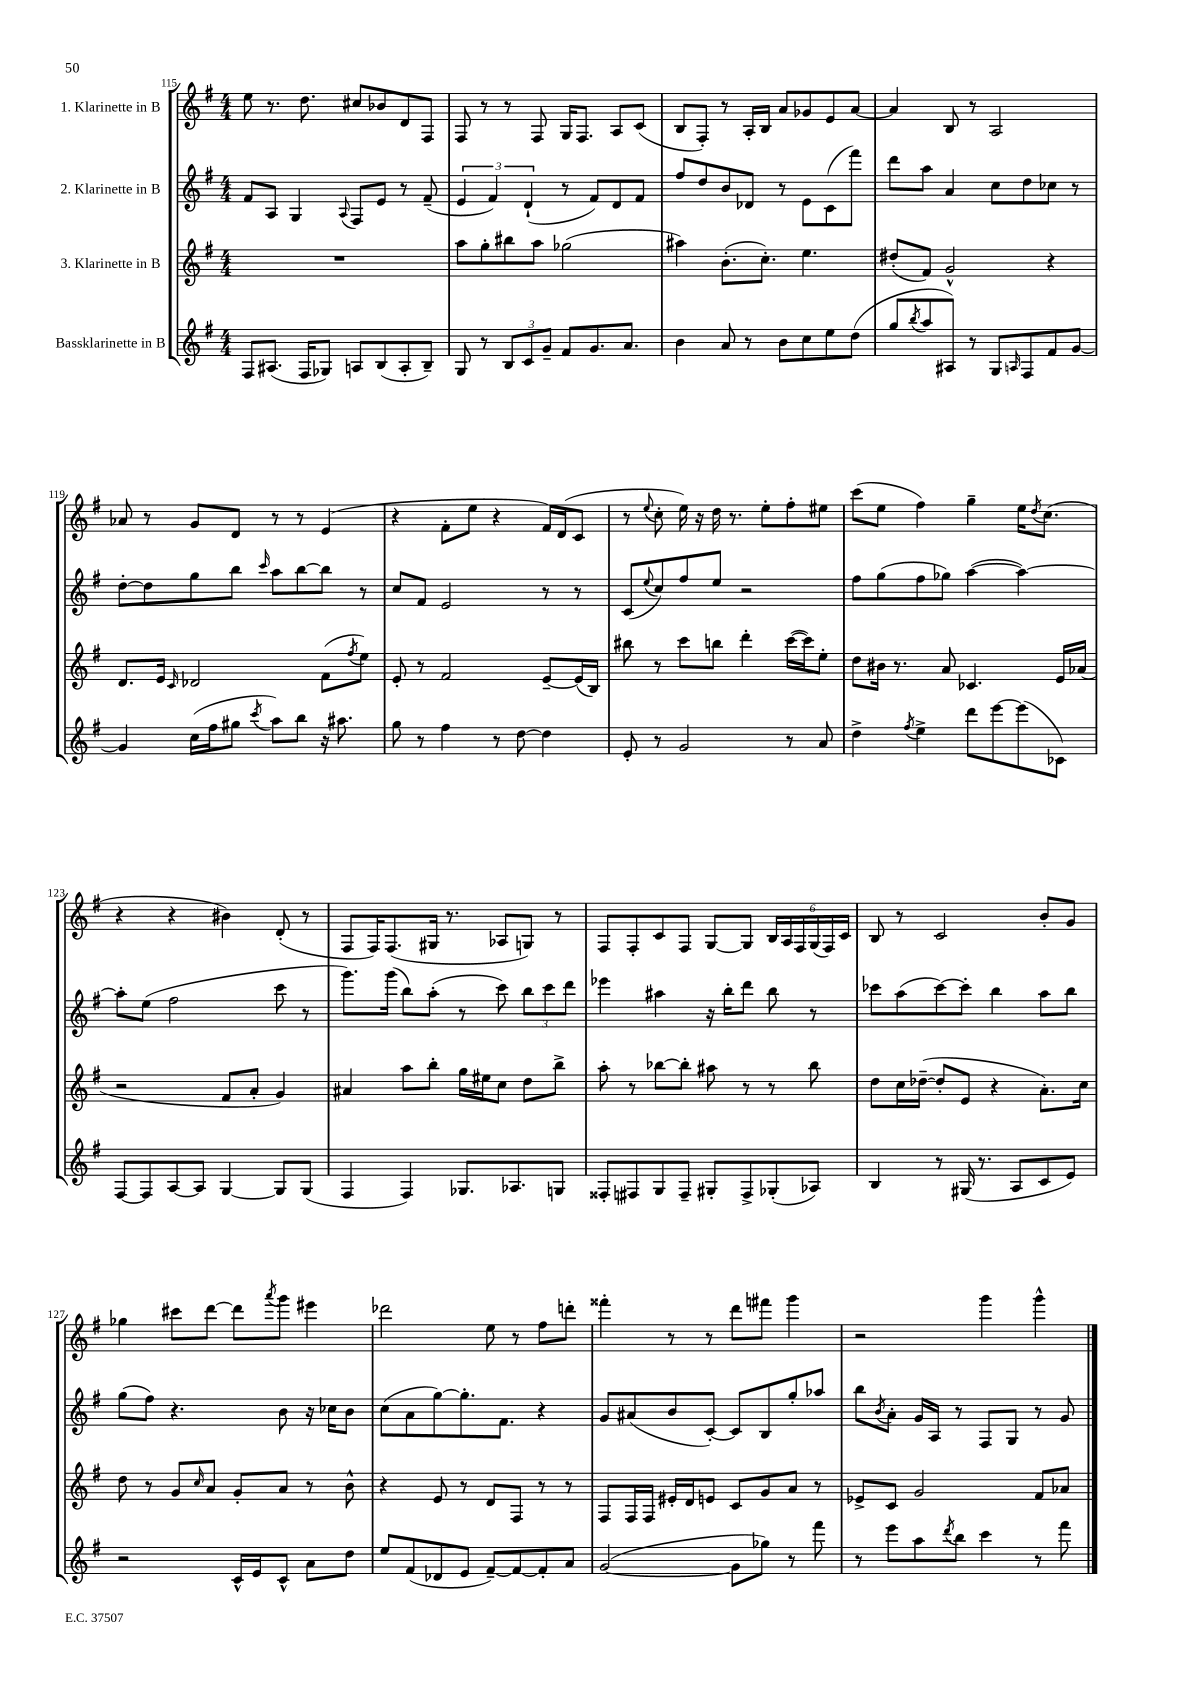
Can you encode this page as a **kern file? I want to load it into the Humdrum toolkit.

**kern	**kern	**kern	**kern
*staff4	*staff3	*staff2	*staff1
*clefG2	*clefG2	*clefG2	*clefG2
*k[f#]	*k[f#]	*k[f#]	*k[f#]
*M4/4	*M4/4	*M4/4	*M4/4
8F#	1r	8f#	8ee
(8.A#	.	8A	8.r
.	.	4G	.
16F#	.	.	8.dd
8G-)	.	.	.
.	.	8qqA	.
8A	.	8F#	8cc#
(8B	.	8e	8b-
8A'	.	8r	8d
8B~)	.	(8f#~	8F#
=	=	=	=
8G	8aa	6e	8F#
8r	8gg'	.	8r
.	.	6f#)	.
12B	8bb#	.	8r
12c	.	(6d`	.
.	8aa	.	8F#
12g~	.	.	.
8f#	(2gg-	8r	16G
.	.	.	8.F#
8.g	.	8f#)	.
.	.	8d	8A
8.a	.	.	.
.	.	8f#	(8c
=	=	=	=
4b	4aa#)	8ff#	8B
.	.	8dd	8F#')
8a	(8.b'	8b	8r
8r	.	8d-	16A'
.	8.cc')	.	16B
8b	.	8r	8a
8cc	4.ee	8e	8g-
8ee	.	(8c	8e
(8dd	.	8fff#)	[8a
=	=	=	=
8gg	(8dd#'	8ddd	4a]
8qbb	.	.	.
8aa	8f#)	8aa	.
8A#)	2g^^	4a	8B
8r	.	.	8r
8G	.	8cc	2A
16qqA	.	.	.
8F#	.	8dd	.
8f#	4r	8cc-	.
[8g	.	8r	.
=	=	=	=
4g]	8.d	[8dd'	8a-
.	.	8dd]	8r
.	16e	.	.
.	16qqc	.	.
(16cc	2d-	8gg	8g
16ff#	.	.	.
8gg#	.	8bb	8d
8qccc	.	16qqccc	.
8aa)	.	8aa	8r
8bb	.	[8bb	8r
16r	(8f#	8bb]	(4e
8.aa#	.	.	.
.	8qff#	.	.
.	8ee)	8r	.
=	=	=	=
8gg	8e'	8cc	4r
8r	8r	8f#	.
4ff#	2f#	2e	8f#'
.	.	.	8ee
8r	.	.	4r
[8dd	.	.	.
4dd]	[8e~	8r	16f#)
.	.	.	(16d
.	(16e]	8r	8c
.	16B)	.	.
=	=	=	=
8e'	8bb#	(8c	8r
.	.	8qqee	8qqee
8r	8r	8cc)	8cc'
2g	8ccc	8ff#	16ee)
.	.	.	16r
.	8bb	8ee	16dd
.	.	.	8.r
.	4ddd'	2r	.
.	.	.	8ee'
8r	([16ccc	.	8ff#'
.	16ccc])	.	.
8a	8ee'	.	8ee#
=	=	=	=
4dd^	8dd	8ff#	(8ccc
.	16b#	(8gg	8ee
.	8.r	.	.
8qff#	.	.	.
4ee^	.	8ff#	4ff#)
.	8a	8gg-)	.
8ddd	4.c-	([4aa	4gg~
[8eee	.	.	.
(8eee]	.	4aa_)	16ee
.	.	.	8qdd
.	.	.	(8.cc
8c-)	16e	.	.
.	(16a-	.	.
=	=	=	=
[8F#	2r	8aa']	4r
8F#]	.	(8ee	.
[8A	.	2ff#	4r
8A]	.	.	.
[4G	8f#	.	4b#)
.	8a'	.	.
8G]	4g)	8ccc	(8d'
(8G	.	8r	8r
=	=	=	=
4F#	4a#	8.ggg)	8F#
.	.	.	16F#)
.	.	(16ggg	(8.F#
4F#)	8aa	8bb)	.
.	8bb'	(8aa'	16G#
.	.	.	8.r
8.G-	16gg	8r	.
.	16ee#	.	.
.	8cc	8ccc)	8A-
8.A-	.	.	.
.	8dd	12bb	8G)
.	.	12ccc	.
8G	8bb^	.	8r
.	.	12ddd	.
=	=	=	=
8F##'	8aa'	4eee-	8F#
8F#	8r	.	8F#'
8G	[8bb-	4aa#	8c
8F#~	8bb-']	.	8F#
8G#'	8aa#	16r	[8G
.	.	16bb'	.
8F#^	8r	8ddd	8G]
(8G-'	8r	8bb	24B
.	.	.	24A
.	.	.	24F#
8A-)	8bb-	8r	(24G
.	.	.	24F#)
.	.	.	24c
=	=	=	=
4B	8dd	8ccc-	8B
.	16cc	(8aa	8r
.	([16dd-~	.	.
8r	8dd-']	[8ccc-)	2c
(16G#	8e	8ccc-']	.
8.r	.	.	.
.	4r	4bb	.
8A	.	.	.
8c	8.a')	8aa	8b'
8e)	.	8bb	8g
.	16cc	.	.
=	=	=	=
2r	8dd	(8gg	4gg-
.	8r	8ff#)	.
.	8g	4.r	8ccc#
.	16qqcc	.	.
.	8a	.	[8ddd
16c^^	8g'	.	8ddd]
16e	.	.	.
.	.	.	8qaaa
8c^^	8a	8b	8ggg
8a	8r	16r	4eee#
.	.	16cc-	.
8dd	8b^^	8b	.
=	=	=	=
8ee	4r	(8cc	2ddd-
(8f#	.	8a	.
8d-	8e	[8gg)	.
8e	8r	8.gg']	.
[8f#~)	8d	.	8ee
.	.	8.f#	.
8f#_	8F#	.	8r
8f#']	8r	4r	8ff#
8a	8r	.	8ddd'
=	=	=	=
([2g	8F#	8g	4fff##'
.	16F#	(8a#	.
.	16F#	.	.
.	16e#'	8b	8r
.	16d	.	.
.	8e	[8c')	8r
8g]	8c	8c]	8ddd
8gg-)	8g	8B	8fff#
8r	8a	8gg'	4ggg
8fff#	8r	8aa-	.
=	=	=	=
8r	8e-^	8bb	2r
.	.	8qb	.
8eee	8c	8a'	.
8aa	2g	16g	.
.	.	16A	.
8qddd	.	.	.
8bb	.	8r	.
4ccc	.	8F#	4ggg
.	.	8G	.
8r	8f#	8r	4ggg^^
8fff#	8a-	8g	.
==	==	==	==
*-	*-	*-	*-
